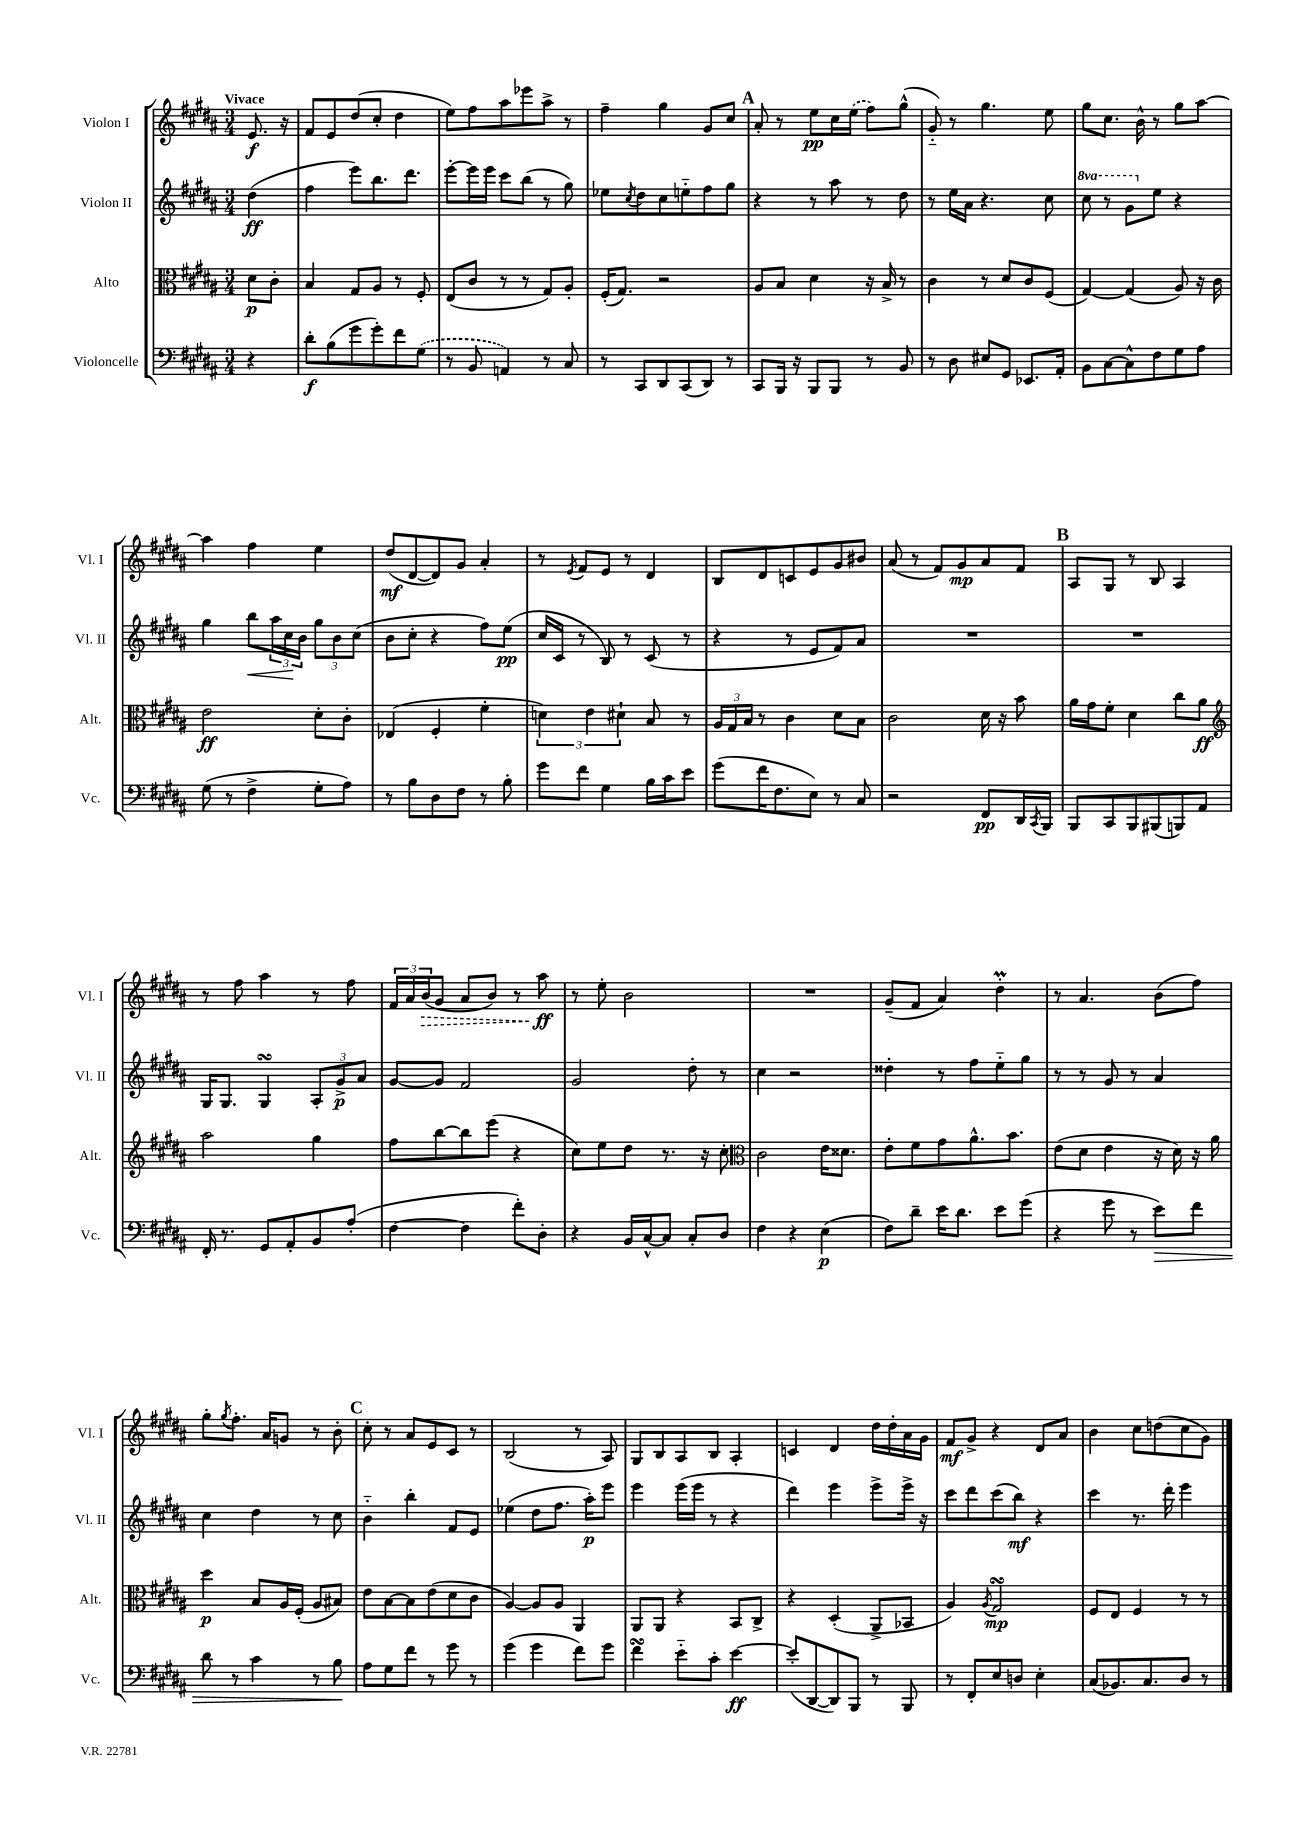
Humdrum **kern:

**kern	**kern	**kern	**kern
*staff4	*staff3	*staff2	*staff1
*clefF4	*clefC3	*clefG2	*clefG2
*k[f#c#g#d#a#]	*k[f#c#g#d#a#]	*k[f#c#g#d#a#]	*k[f#c#g#d#a#]
*M3/4	*M3/4	*M3/4	*M3/4
4r	8d#	(4dd#	8.e
.	8c#'	.	.
.	.	.	16r
=	=	=	=
8d#'	4B	4ff#	8f#
(8B	.	.	8e
8g#	8G#	8eee)	(8dd#
8g#')	8A#	8.bb	8cc#'
8f#	8r	.	4dd#
.	.	8.ddd#	.
(8G#	8F#'	.	.
=	=	=	=
8r	(8E	[8eee'	8ee)
8BB	8c#	16eee]	8ff#
.	.	16eee	.
4AA)	8r	8ccc#	8aa#
.	8r	(8bb	8eee-
8r	8G#)	8r	8aa#^
8C#	8A#'	8gg#)	8r
=	=	=	=
8r	(16F#'	8ee-	4ff#~
.	8.G#)	.	.
.	.	8qcc#	.
8CC#	.	8dd#	.
8DD#	2r	8cc#	4gg#
(8CC#	.	8ee'~	.
8DD#)	.	8ff#	8g#
8r	.	8gg#	8cc#
=	=	=	=
8CC#	8A#	4r	8a#'
16BBB	8B	.	8r
16r	.	.	.
8BBB	4d#	8r	8ee
8BBB	.	8aa#	16cc#
.	.	.	(16ee
8r	16r	8r	8ff#)
.	16B^	.	.
8BB	8r	8dd#	(8gg#^^
=	=	=	=
8r	4c#	8r	8g#'~)
8D#	.	16ee	8r
.	.	16a#	.
8E#	8r	4.r	4.gg#
8GG#	8d#	.	.
8.EE-	8c#	.	.
.	(8F#	8cc#	8ee
16AA#'	.	.	.
=	=	=	=
8BB	[4G#)	8ccc#	8gg#
[8C#	.	8r	8.cc#
8C#^^]	(4G#]	8gg#	.
.	.	.	16b^^
8F#	.	8ee	8r
8G#	8A#)	4r	8gg#
8A#	16r	.	[8aa#
.	16c#	.	.
=	=	=	=
(8G#	2e	4gg#	4aa#]
8r	.	.	.
4F#^	.	8bb	4ff#
.	.	24aa#	.
.	.	24cc#	.
.	.	24b	.
8G#'	8d#'	12gg#	4ee
.	.	12b	.
8A#)	8c#'	.	.
.	.	(12cc#	.
=	=	=	=
8r	(4E-	8b	(8dd#
8B	.	8cc#'	[8d#
8D#	4F#'	4r	8d#])
8F#	.	.	8g#
8r	4f#'	8ff#)	4a#'
8B'	.	(8ee	.
=	=	=	=
8g#	6d)	16cc#	8r
.	.	16c#	.
.	.	.	8qe
8f#	.	8r	8f#
.	6e	.	.
4G#	.	8B)	8e
.	6d#`	.	.
.	.	8r	8r
16B	8B	(8c#	4d#
16c#	.	.	.
8e	8r	8r	.
=	=	=	=
(8g#	24A#	4r	8B
.	24G#	.	.
.	24B	.	.
16f#	8r	.	8d#
8.F#	.	.	.
.	4c#	8r	8c
8E)	.	8e	8e
8r	8d#	8f#)	8g#
8C#	8B	8a#	8b#
=	=	=	=
2r	2c#	2.r	(8a#
.	.	.	8r
.	.	.	8f#)
.	.	.	8g#
8FF#	16d#	.	8a#
.	16r	.	.
16DD#	8b	.	8f#
8qCC#	.	.	.
16BBB	.	.	.
=	=	=	=
8BBB	16a#	2.r	8A#
.	16g#	.	.
8CC#	8f#'	.	8G#
8BBB	4d#	.	8r
(8BBB#	.	.	8B
8BBB)	8cc#	.	4A#
8AA#	8a#	.	.
=	=	=	=
*	*clefG2	*	*
16FF#'	2aa#	16G#	8r
8.r	.	8.G#	.
.	.	.	8ff#
8GG#	.	4G#	4aa#
8AA#'	.	.	.
8BB	4gg#	12A#'	8r
.	.	12g#^	.
(8A#'	.	.	8ff#
.	.	12a#	.
=	=	=	=
[4F#	8ff#	[8g#	24f#
.	.	.	24a#
.	.	.	(24b
.	[8bb	8g#]	8g#
4F#]	8bb]	2f#	8a#
.	(8eee	.	8b)
8f#')	4r	.	8r
8D#'	.	.	8aa#
=	=	=	=
4r	8cc#)	2g#	8r
.	8ee	.	8ee'
16BB	8dd#	.	2b
[16C#^^	.	.	.
8C#]	8.r	.	.
8C#'	.	8dd#'	.
.	16r	.	.
8D#	8cc#'	8r	.
=	=	=	=
*	*clefC3	*	*
4F#	2c#	4cc#	2.r
4r	.	2r	.
(4E	16e	.	.
.	8.d##	.	.
=	=	=	=
8F#)	8e'	4dd##'	(8g#~
8d#~	8f#	.	8f#
16e	8g#	8r	4a#)
8.d#	.	.	.
.	8.a#^^	8ff#	.
8e	.	8ee'~	4dd#'
.	8.b	.	.
(8g#	.	8gg#	.
=	=	=	=
4r	(8e	8r	8r
.	8d#	8r	4.a#
8g#	4e	8g#	.
8r	.	8r	.
8e)	16r	4a#	(8b
.	16d#)	.	.
8f#	16r	.	8ff#)
.	16a#	.	.
=	=	=	=
8d#	4dd#	4cc#	8gg#'
.	.	.	8qgg#
8r	.	.	8.ff#'
4c#	8B	4dd#	.
.	.	.	16a#
.	16A#	.	8g
.	(16F#'	.	.
8r	8A#	8r	8r
8B	8B#)	8cc#	8b'
=	=	=	=
8A#	8e	4b'~	8cc#'
8G#	[8B	.	8r
8f#	8B]	4bb'	8a#
8r	(8e	.	8e
8g#	8d#	8f#	8c#
8r	8c#	8e	8r
=	=	=	=
(4g#	[4A#)	(4ee-	(2B
4g#	8A#]	8dd#	.
.	8A#	8.ff#	.
8f#)	4AA#	.	8r
.	.	16aa#')	.
8g#	.	8eee	8A#)
=	=	=	=
4f#	8AA#	4eee	8G#
.	8AA#	.	8B
8e'~	4r	(16eee	8A#
.	.	16eee	.
8c#'	.	8r	8B
[4e	8BB	4r	4A#'
.	8C#^	.	.
=	=	=	=
(8e']	4r	4ddd#)	4c
[8DD#	.	.	.
8DD#])	(4D#'	4eee	4d#
8BBB	.	.	.
8r	8AA#^	8eee^	16dd#
.	.	.	16dd#'
8BBB	8BB-	16eee^	16a#
.	.	16r	16g#
=	=	=	=
8r	4A#)	8ccc#	8f#
8FF#'	.	8ddd#	8g#^
.	8qA#	.	.
8E	2G#	(8ccc#	4r
8D	.	8bb)	.
4E'	.	4r	8d#
.	.	.	8a#
=	=	=	=
(8C#	8F#	4ccc#	4b
8.BB-)	8E	.	.
.	4F#	8.r	8cc#
8.C#	.	.	.
.	.	.	(8dd
.	.	16ddd#'	.
8D#	8r	4eee	8cc#
8r	8r	.	8g#)
==	==	==	==
*-	*-	*-	*-
